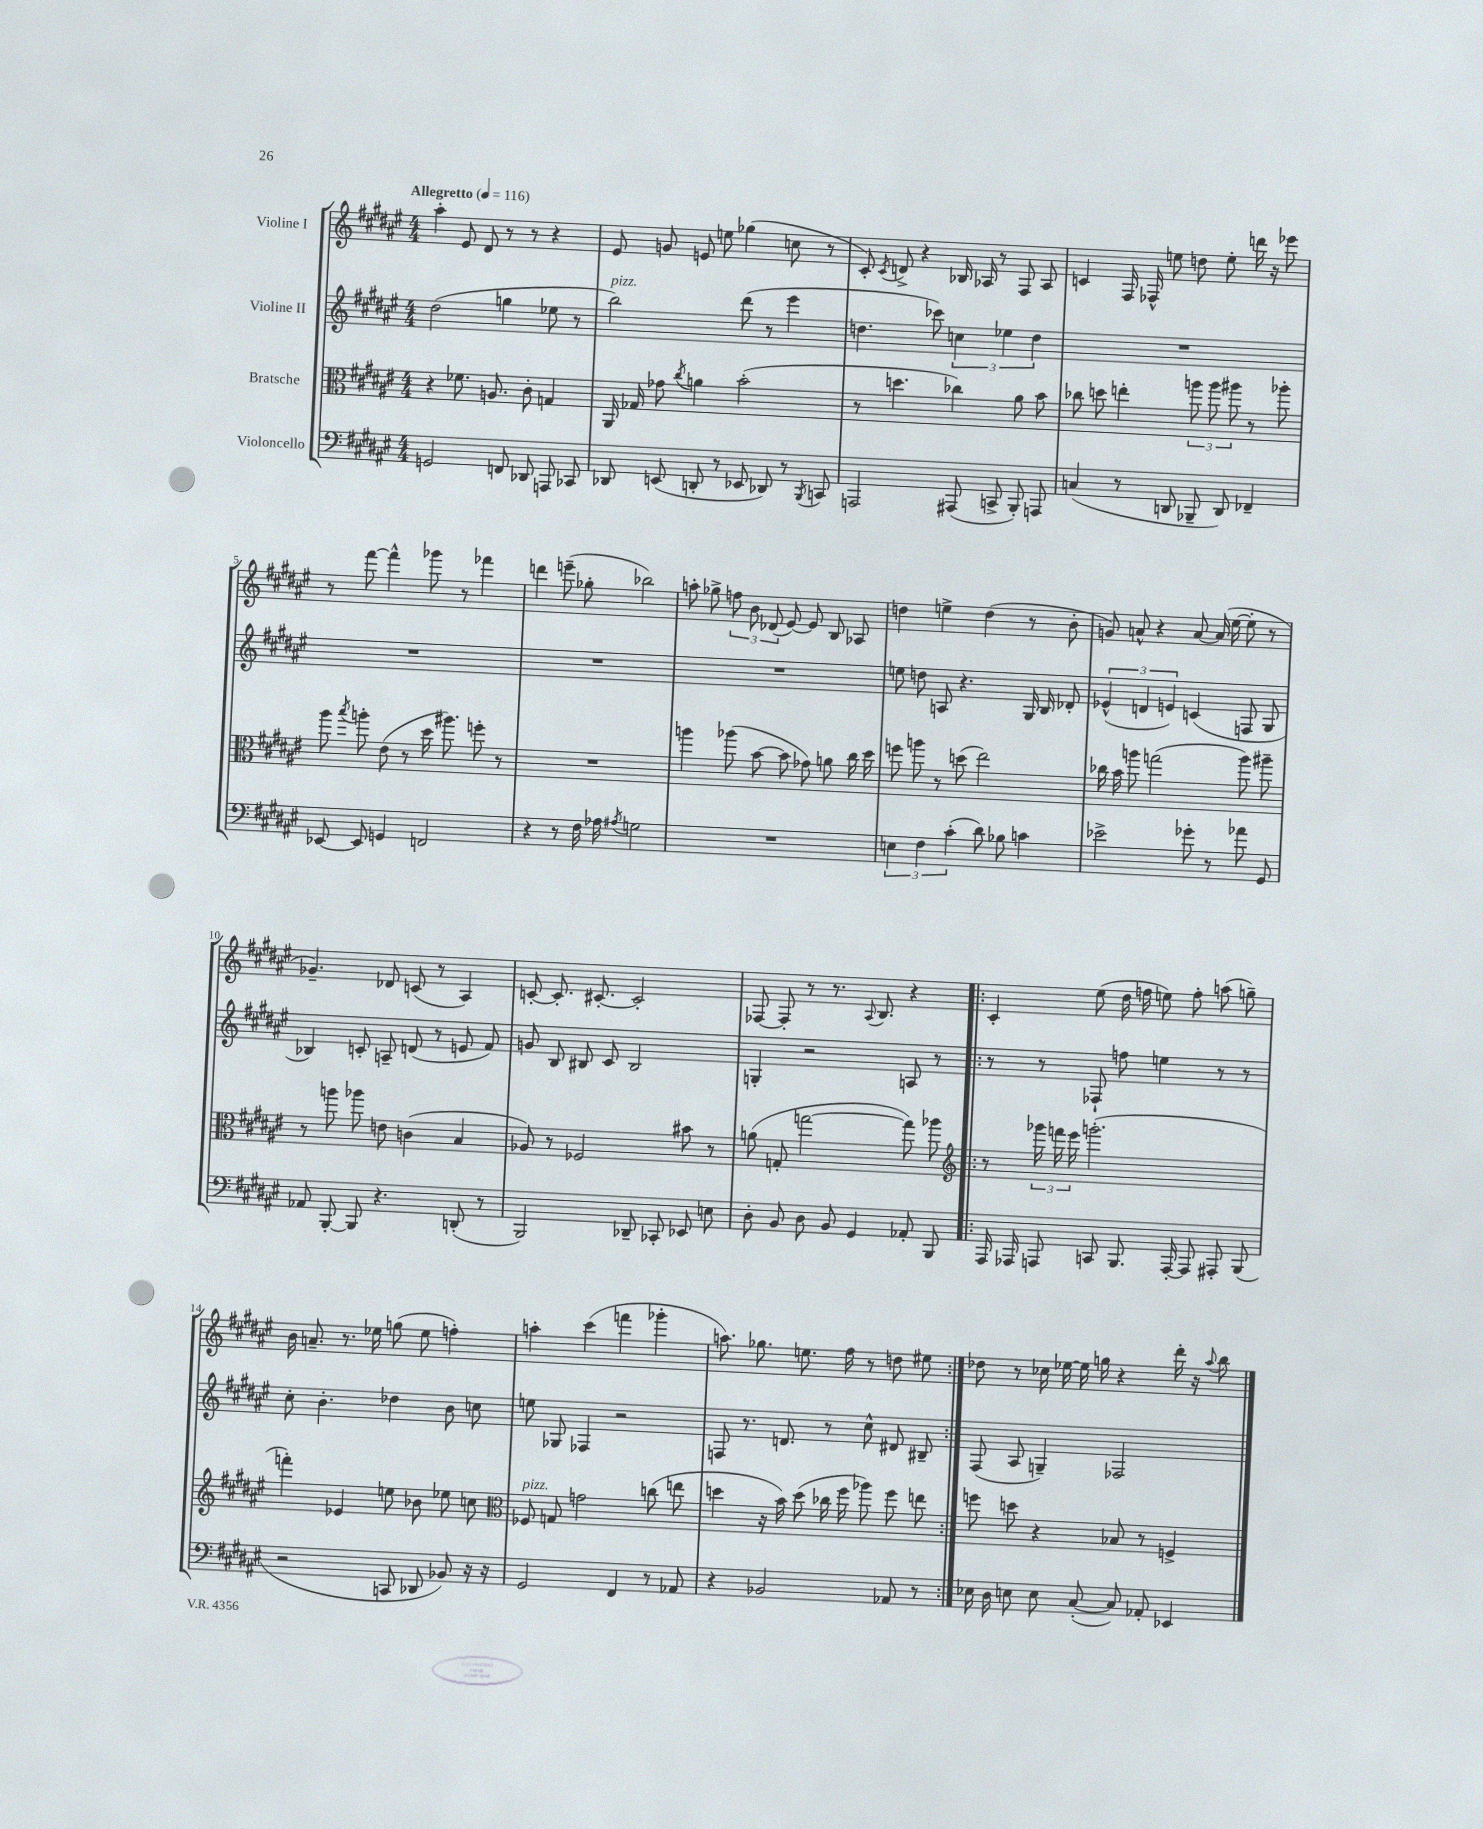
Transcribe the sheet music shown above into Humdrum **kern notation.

**kern	**kern	**kern	**kern
*part4	*part3	*part2	*part1
*staff4	*staff3	*staff2	*staff1
*I"Violoncello	*I"Bratsche	*I"Violine II	*I"Violine I
*clefF4	*clefC3	*clefG2	*clefG2
*k[f#c#g#d#a#e#]	*k[f#c#g#d#a#e#]	*k[f#c#g#d#a#e#]	*k[f#c#g#d#a#e#]
*M4/4	*M4/4	*M4/4	*M4/4
*MM116	*MM116	*MM116	*MM116
=1	=1	=1	=1
!	!	!	!LO:TX:a:B:t=Allegretto
2GGn/	4r	(2dd#\	4aa#'\
.	8.f-X\	.	8e#/
.	.	.	8d#/
.	8.An/	.	.
8FFn/	.	4ggn\	8r
8DD-X/	8c#'\	.	8r
8AAAn/	4Gn/	8ee-X\	4r
8CC-X/	.	8r	.
=2	=2	=2	=2
!	!	!LO:TX:a:i:t=pizz.	!
8DD-X/	16AA#/	2bb\)	8e#/
.	16G-X/	.	.
(8EEn/	8g-X\	.	8gn/
.	8qcc#/	.	.
8DDn'/	4an\	.	8en/
8r	.	.	8een\
8EE-X/	(2b'\	(8ddd#\	(4gg-X\
8DD-X/)	.	8r	.
8r	.	4eee#\	8ccn\
8qBBB/	.	.	.
8CCn/	.	.	8r
=3	=3	=3	=3
2AAAn/	8r	4.ddn\	8c#'/)
.	.	.	8qc#/
.	4.ddn\	.	8dn^/
.	.	.	4r
.	.	8ccc-X\)	.
(8AAA#X/	4cc-X\)	6ccn\	16B-X/
.	.	.	16A-X/
8CCn^/	.	.	8r
.	.	6ee-X\	.
8BBB'/)	8a#\	.	8F#/
.	.	6dd\	.
8AAAn/	8b\	.	8A-/
=4	=4	=4	=4
(4Cn/	8cc-X\	1r	4cn/
.	8ddn\	.	.
8r	4een'\	.	16F#/
.	.	.	16F-X^^/
8DDn/	.	.	8een\
8BBB-X~/	12aan\	.	8ddn\
.	12aa\	.	.
8DD/)	.	.	8ee'\
.	12aa#X\	.	.
4FF-X~/	8r	.	16dddn\
.	.	.	16r
.	8aa-X'\	.	8eee-X\
!!LO:LB:g=z
=5	=5	=5	=5
[8EE-X/	8aa#\	1r	8r
.	8qbb/	.	.
8EE-/]	8aan'\	.	[8fff#\
4GGn/	(8e#\	.	4fff#^^\]
.	8r	.	.
2FFn/	16dd#\	.	8ggg-X\
.	8.aa#X\)	.	.
.	.	.	8r
.	8ffn'\	.	4fff-X\
.	8r	.	.
=6	=6	=6	=6
4r	1r	1r	4dddn\
8r	.	.	(8eeen~\
16F#\	.	.	8gg-X'\
16A-X\	.	.	.
8qA#X/	.	.	.
2Gn\	.	.	2bb-X\)
=7	=7	=7	=7
1r	4aan\	1r	8aan'\
.	.	.	8gg-X^\
.	(8aa-X\	.	12ffn\
.	.	.	12b\
.	[8b\	.	.
.	.	.	(12d-X/
.	8b\]	.	[8e#/)
.	8g-X\)	.	8e#/]
.	8an\	.	8B/
.	16cc#\	.	8A-X/
.	16dd#\	.	.
=8	=8	=8	=8
6En\	8ffn\	8een\	4ddn\
.	8aan\	8ddn\	.
6F#\	.	.	.
.	8r	8An/	4een^\
(6c#'\	.	.	.
.	(8ddn\	4.r	.
8d#\)	2ee#\)	.	(4dd\
8B-X\	.	.	.
4cn\	.	16G#/	8r
.	.	16B/	.
.	.	8d-X'/	8b'\
=9	=9	=9	=9
2e-X^\	16cc-X\	(6e-X^^/	8gn/)
.	16b\	.	.
.	8aan\	.	8an^^/
.	.	6dn/	.
.	(2ggn\	.	4r
.	.	6en/)	.
8g-X'\	.	(4cn/	[8a/
8r	.	.	(16a/]
.	.	.	[16ee#\
8a-X\	8aa\)	8Fn/	8ee#'\]
8GG#/	8aa#X~\	8G#/	8r
!!LO:LB:g=z
=10	=10	=10	=10
8AA-X/	8r	4B-X/)	4.g-X~/)
[8BBB'/	8aan\	.	.
8BBB/]	8aa-X\	8cn'/	.
4.r	8en\	8An~/	8d-X/
.	(4cn\	(8dn/	(8cn/
.	.	8r	8r
(8DDn'/	4B/	8en/	4A#/)
8r	.	8f#/)	.
=11	=11	=11	=11
2BBB/)	8A-X/)	8gn/	[8cn'/
.	8r	8B/	8.c'/]
.	2F-X/	8B#X/	.
.	.	.	[8.c#X'/
.	.	8c#/	.
8DD-X~/	.	2B#/	2c#'/]
8CC-X'/	.	.	.
8EE-X/	8b#X\	.	.
8En\	8r	.	.
=12	=12	=12	=12
8D#'\	(8an\	4Gn'/	[8F-X/
8BB/	8Gn'/	.	8F-'/]
8D#\	[2ggn\	2r	8r
8BB/	.	.	8.r
4GG#/	.	.	.
.	.	.	8qqA#/
.	.	.	8.B/
8AA-X'/	8gg\])	8An/	4r
8BBB/	8aa-X\	8r	.
=13!|:	=13!|:	=13!|:	=13!|:
*	*clefG2	*	*
16AAA#/	8r	8r	4c#'/
16AAA-X/	.	.	.
8AAAn/	24ggg-X\	8r	.
.	24fffn\	.	.
.	24eee#\	.	.
8CCn/	(2.gggn'\	8F-X`/	(8ee#\
8.BBB/	.	8ffn\	16dd#\
.	.	.	16ffn\
.	.	4een\	8een\)
[16AAA'/	.	.	.
8AAA/]	.	.	8ff'\
8AAA#X'/	.	8r	(8aan\
(8BBB/	.	8r	8ggn~\)
!!LO:LB:g=z
=14	=14	=14	=14
2r	4fffn'\)	8cc#'\	16b\
.	.	.	8.an~/
.	.	4.b'\	.
.	4e-X/	.	8.r
.	.	.	16ee-X\
8CCn/	8een\	4dd-X\	(8ggn\
8DD-X/	8b-X\	.	8ee-\
8BB-X/)	8ee-X\	8b\	4ffn'\)
16r	8ccn\	8ccn\	.
16r	.	.	.
=15	=15	=15	=15
*	*clefC3	*	*
!	!LO:TX:a:i:t=pizz.	!	!
2GG#/	8F-X/	8een\	4aan'\
.	8Gn/	8G-X/	.
.	2gn\	4F-X/	(4ccc#\
4FF#/	.	2r	4fffn\
8r	(8ccn\	.	4ggg-X'\
8AA-X/	8een\	.	.
=16	=16	=16	=16
4r	4ddn\	8Fn/	8.aan\)
.	.	8.r	.
.	.	.	8.gg-X\
2BB-X/	16r	.	.
.	16b\)	8.dn/	.
.	(8dd\	.	8.een\
.	16cc-X\	8r	.
.	16ff#\	.	16ff#\
.	8aa-X\)	8cc#^^\	8r
8AA-X/	8ff#\	8d#X/	8ddn\
8r	8een\	8B#X~/	8ee#X\
=17:|!	=17:|!	=17:|!	=17:|!
16E-X\	8ffn\	(8F#/	8dd-X\
16D#\	.	.	.
8En\	8ddn\	8A#/	8r
8E\	4r	4Gn~/)	16cc-X\
.	.	.	[16ee-X\
([8C#'/	.	.	16ee-\]
.	.	.	16ggn\
8C#/])	8B-X/	2F-X/	4r
8AA-X'/	8r	.	.
4EE-X/	4Fn^/	.	16ddd#'\
.	.	.	16r
.	.	.	8qqaa#/
.	.	.	8bb\
==	==	==	==
*-	*-	*-	*-
